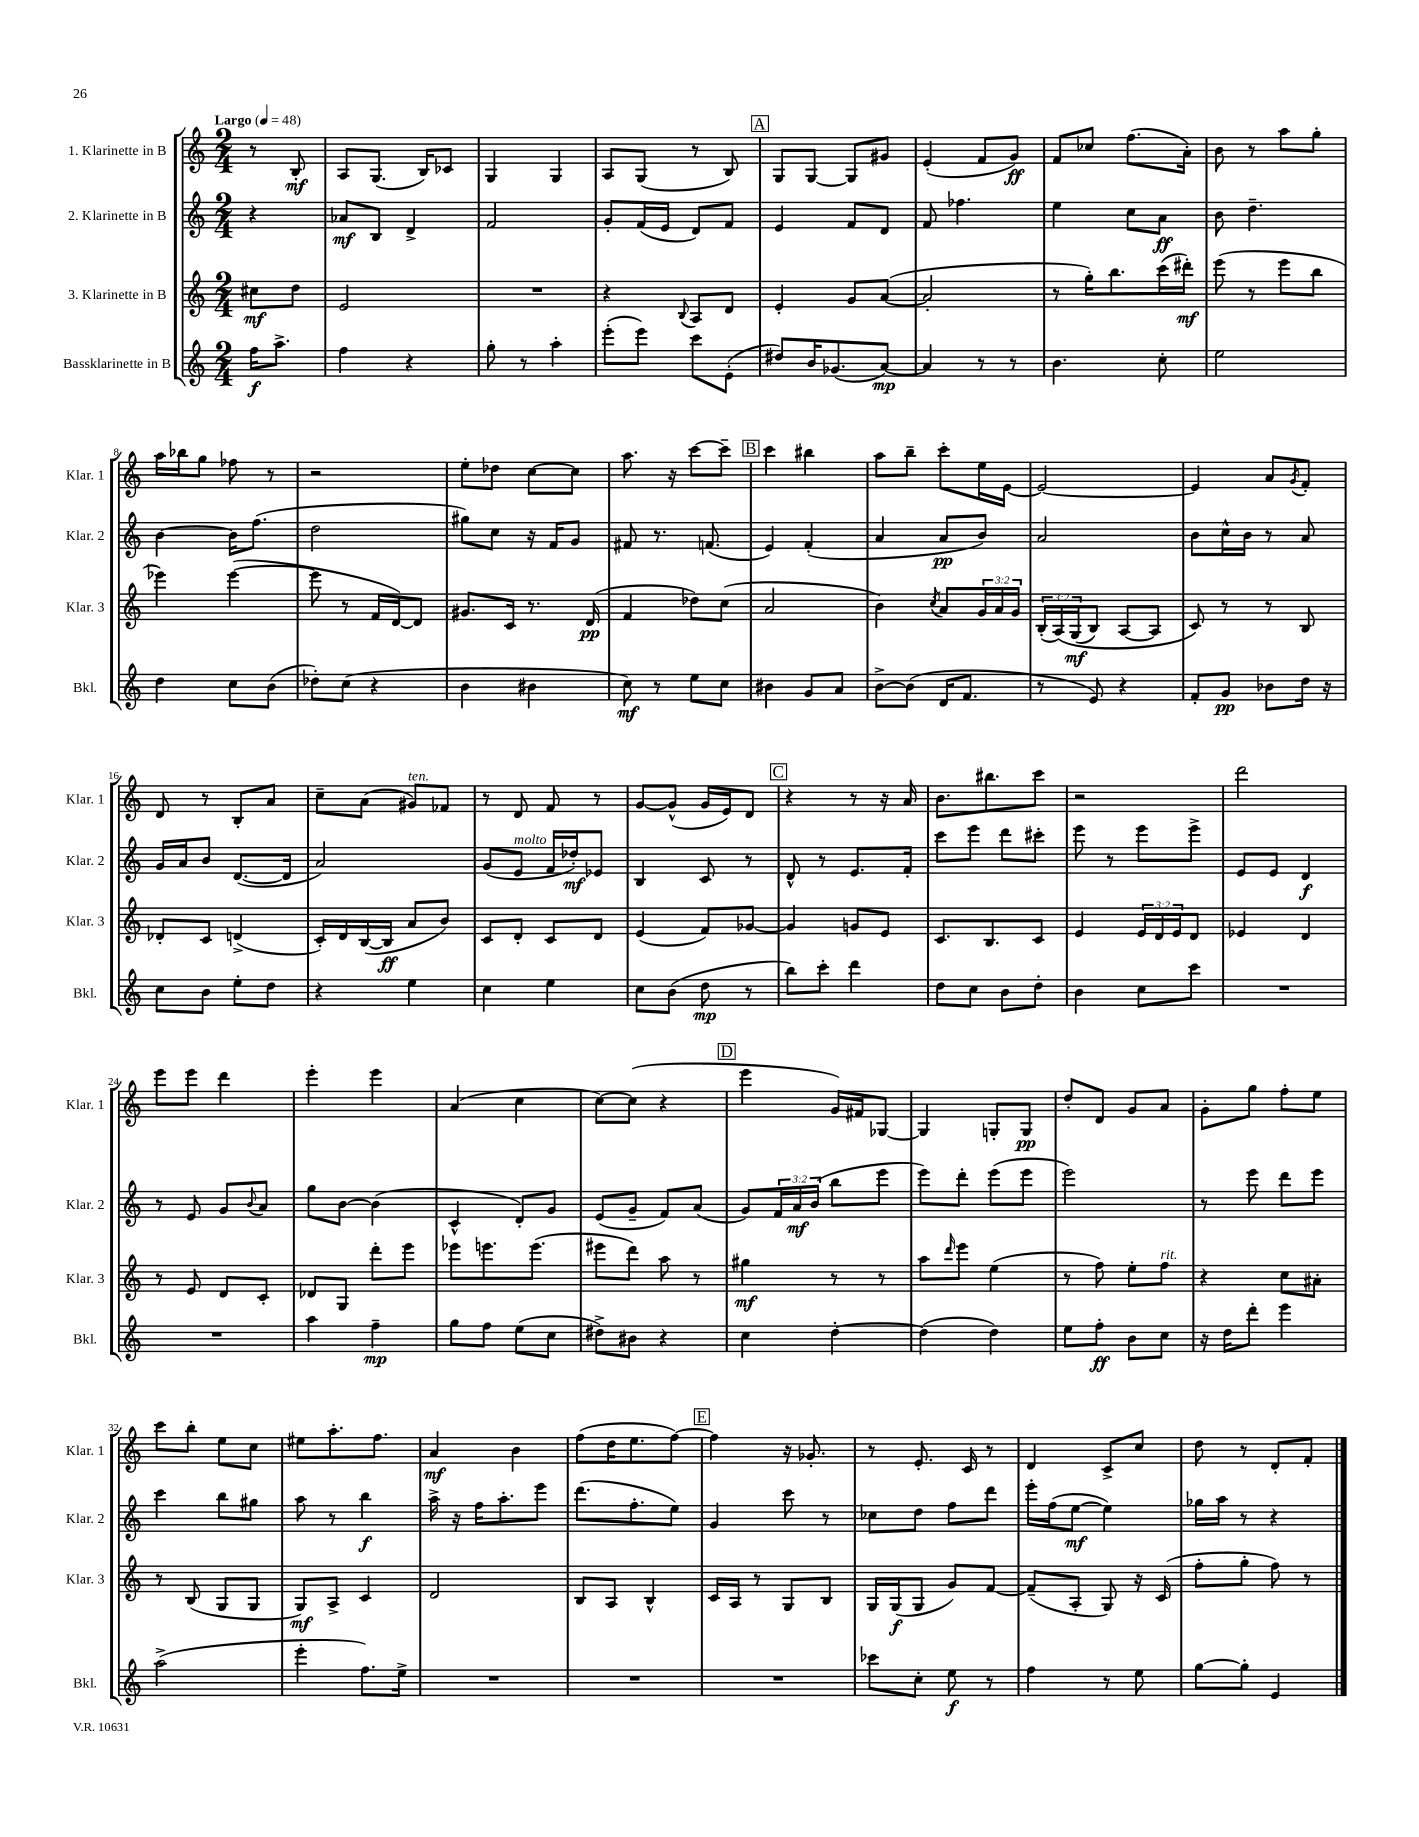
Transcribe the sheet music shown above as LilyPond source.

<<
\new StaffGroup <<
\new Staff = "s0" \with { instrumentName = "1. Klarinette in B" shortInstrumentName = "Klar. 1" } {
    \clef treble \key c \major \numericTimeSignature \time 2/4 \partial 4 \tempo "Largo" 4 = 48
    r8 b8-.\mf |
    a8 g8.( b16) ces'8 |
    g4 g4 |
    a8 g8( r8 b8) |
    \mark \markup { \box "A" } g8 g8~ g8 gis'8 |
    e'4-.( f'8 g'8\ff) |
    f'8 ces''8 f''8.( a'16-.) |
    b'8 r8 a''8 g''8-. |
    a''16 bes''16 g''8 fes''8 r8 |
    r2 |
    e''8-. des''8 c''8~ c''8 |
    a''8. r16 c'''8~ c'''8-- |
    \mark \markup { \box "B" } c'''4 bis''4 |
    a''8 b''8-- c'''8-. e''16 e'16~ |
    e'2~ |
    e'4 a'8 \acciaccatura { g'8 } f'8-. |
    d'8 r8 b8-. a'8 |
    c''8-- a'8( gis'8^\markup { \italic "ten." }) fes'8 |
    r8 d'8 f'8 r8 |
    g'8~ g'8-^( g'16 e'16) d'8 |
    \mark \markup { \box "C" } r4 r8 r16 a'16 |
    b'8. bis''8. c'''8 |
    r2 |
    d'''2 |
    e'''8 e'''8 d'''4 |
    e'''4-. e'''4 |
    a'4( c''4 |
    c''8~) c''8( r4 |
    \mark \markup { \box "D" } e'''4 g'16) fis'16 ges8~ |
    ges4 g8-. g8\pp |
    d''8-. d'8 g'8 a'8 |
    g'8-. g''8 f''8-. e''8 |
    c'''8 b''8-. e''8 c''8 |
    eis''8 a''8.-. f''8. |
    a'4\mf b'4 |
    f''8( d''16 e''8. f''8~) |
    \mark \markup { \box "E" } f''4 r16 ges'8.-. |
    r8 e'8.-. c'16 r8 |
    d'4 c'8-> c''8 |
    d''8 r8 d'8-. f'8-. \bar "|." |
}
\new Staff = "s1" \with { instrumentName = "2. Klarinette in B" shortInstrumentName = "Klar. 2" } {
    \clef treble \key c \major \numericTimeSignature \time 2/4 \override Staff.TupletNumber.text = #tuplet-number::calc-fraction-text \partial 4
    r4 |
    aes'8\mf b8 d'4-> |
    f'2 |
    g'8-. f'16( e'16 d'8) f'8 |
    \mark \markup { \box "A" } e'4 f'8 d'8 |
    f'8 fes''4. |
    e''4 c''8 a'8\ff |
    b'8 d''4.-- |
    b'4~ b'16 f''8.( |
    d''2 |
    gis''8) c''8 r16 f'16 g'8 |
    fis'8 r8. f'8.( |
    \mark \markup { \box "B" } e'4) f'4-.( |
    a'4 a'8\pp b'8) |
    a'2 |
    b'8 c''16-^ b'16 r8 a'8 |
    g'16 a'16 b'8 d'8.~( d'16 |
    a'2) |
    g'8( e'8^\markup { \italic "molto" } f'16 des''16-.\mf) ees'8 |
    b4 c'8 r8 |
    \mark \markup { \box "C" } d'8-^ r8 e'8. f'16-. |
    c'''8 e'''8 d'''8 cis'''8-. |
    e'''8 r8 e'''8 e'''8-> |
    e'8 e'8 d'4\f |
    r8 e'8 g'8 \appoggiatura { b'8 } a'8 |
    g''8 b'8~ b'4( |
    c'4-^ d'8-.) g'8 |
    e'8( g'8-- f'8) a'8( |
    \mark \markup { \box "D" } g'8) \tuplet 3/2 { f'16 a'16\mf b'16( } b''8 e'''8 |
    e'''8) d'''8-. e'''8( e'''8 |
    e'''2) |
    r8 e'''8 d'''8 e'''8 |
    c'''4 b''8 gis''8 |
    a''8 r8 b''4\f |
    a''16-> r16 f''16 a''8.-. e'''8 |
    d'''8.( f''8.-. e''8) |
    \mark \markup { \box "E" } g'4 c'''8 r8 |
    ces''8 d''8 f''8 d'''8 |
    e'''16-. f''16( e''8~\mf e''4) |
    ges''16 a''16 r8 r4 \bar "|." |
}
\new Staff = "s2" \with { instrumentName = "3. Klarinette in B" shortInstrumentName = "Klar. 3" } {
    \clef treble \key c \major \numericTimeSignature \time 2/4 \override Staff.TupletNumber.text = #tuplet-number::calc-fraction-text \partial 4
    cis''8\mf d''8 |
    e'2 |
    R2 |
    r4 \appoggiatura { b8 } a8 d'8 |
    \mark \markup { \box "A" } e'4-. g'8 a'8~( |
    a'2-. |
    r8 g''16-.) b''8. c'''16( dis'''16-.\mf) |
    e'''8( r8 e'''8 b''8 |
    ees'''4) ees'''4~( |
    ees'''8 r8 f'16 d'16~) d'8 |
    gis'8. c'16 r8. d'16\pp( |
    f'4 des''8) c''8( |
    \mark \markup { \box "B" } a'2 |
    b'4) \acciaccatura { c''8 } a'8 \tuplet 3/2 { g'16 a'16 g'16 } |
    \tuplet 3/2 { b16-.( a16)\( g16\mf( } b8) a8~ a8 |
    c'8\) r8 r8 b8 |
    des'8-. c'8 d'4->( |
    c'16-.) d'16 b16~( b16\ff a'8 b'8) |
    c'8 d'8-. c'8 d'8 |
    e'4( f'8) ges'8~ |
    \mark \markup { \box "C" } ges'4 g'8 e'8 |
    c'8. b8. c'8 |
    e'4 \tuplet 3/2 { e'16 d'16 e'16 } d'8 |
    ees'4 d'4 |
    r8 e'8 d'8 c'8-. |
    des'8 g8 d'''8-. e'''8 |
    ees'''8 e'''8. e'''8.( |
    eis'''8 d'''8) a''8 r8 |
    \mark \markup { \box "D" } gis''4\mf r8 r8 |
    a''8 \grace { d'''16 } e'''8 e''4( |
    r8 f''8) e''8-. f''8^\markup { \italic "rit." } |
    r4 c''8 ais'8-. |
    r8 b8( g8 g8 |
    g8\mf) a8-> c'4 |
    d'2 |
    b8 a8 b4-^ |
    \mark \markup { \box "E" } c'16 a16 r8 g8 b8 |
    g16 g16\f( g8 g'8) f'8~ |
    f'8--( a8-. g8) r16 c'16( |
    f''8-. g''8-. f''8) r8 \bar "|." |
}
\new Staff = "s3" \with { instrumentName = "Bassklarinette in B" shortInstrumentName = "Bkl." } {
    \clef treble \key c \major \numericTimeSignature \time 2/4 \partial 4
    f''16\f a''8.-> |
    f''4 r4 |
    g''8-. r8 a''4-. |
    e'''8-.( e'''8) c'''8 e'8-.( |
    \mark \markup { \box "A" } dis''8) b'16 ges'8.( a'8~\mp) |
    a'4 r8 r8 |
    b'4. c''8-. |
    e''2 |
    d''4 c''8 b'8( |
    des''8-.) c''8( r4 |
    b'4 bis'4 |
    c''8\mf) r8 e''8 c''8 |
    \mark \markup { \box "B" } bis'4 g'8 a'8 |
    b'8~-> b'8( d'16 f'8. |
    r8 e'8) r4 |
    f'8-. g'8\pp bes'8 d''16 r16 |
    c''8 b'8 e''8-. d''8 |
    r4 e''4 |
    c''4 e''4 |
    c''8 b'8( d''8\mp r8 |
    \mark \markup { \box "C" } b''8) c'''8-. d'''4 |
    d''8 c''8 b'8 d''8-. |
    b'4 c''8 c'''8 |
    R2 |
    R2 |
    a''4 f''4--\mp |
    g''8 f''8 e''8( c''8 |
    dis''8->) bis'8 r4 |
    \mark \markup { \box "D" } c''4 d''4~-. |
    d''4( d''4) |
    e''8 f''8-.\ff b'8 c''8 |
    r16 d''16 d'''8-. e'''4 |
    a''2->( |
    e'''4-. f''8.) e''16-> |
    R2 |
    R2 |
    \mark \markup { \box "E" } R2 |
    ces'''8 c''8-. e''8\f r8 |
    f''4 r8 e''8 |
    g''8~ g''8-. e'4 \bar "|." |
}
>>
>>
